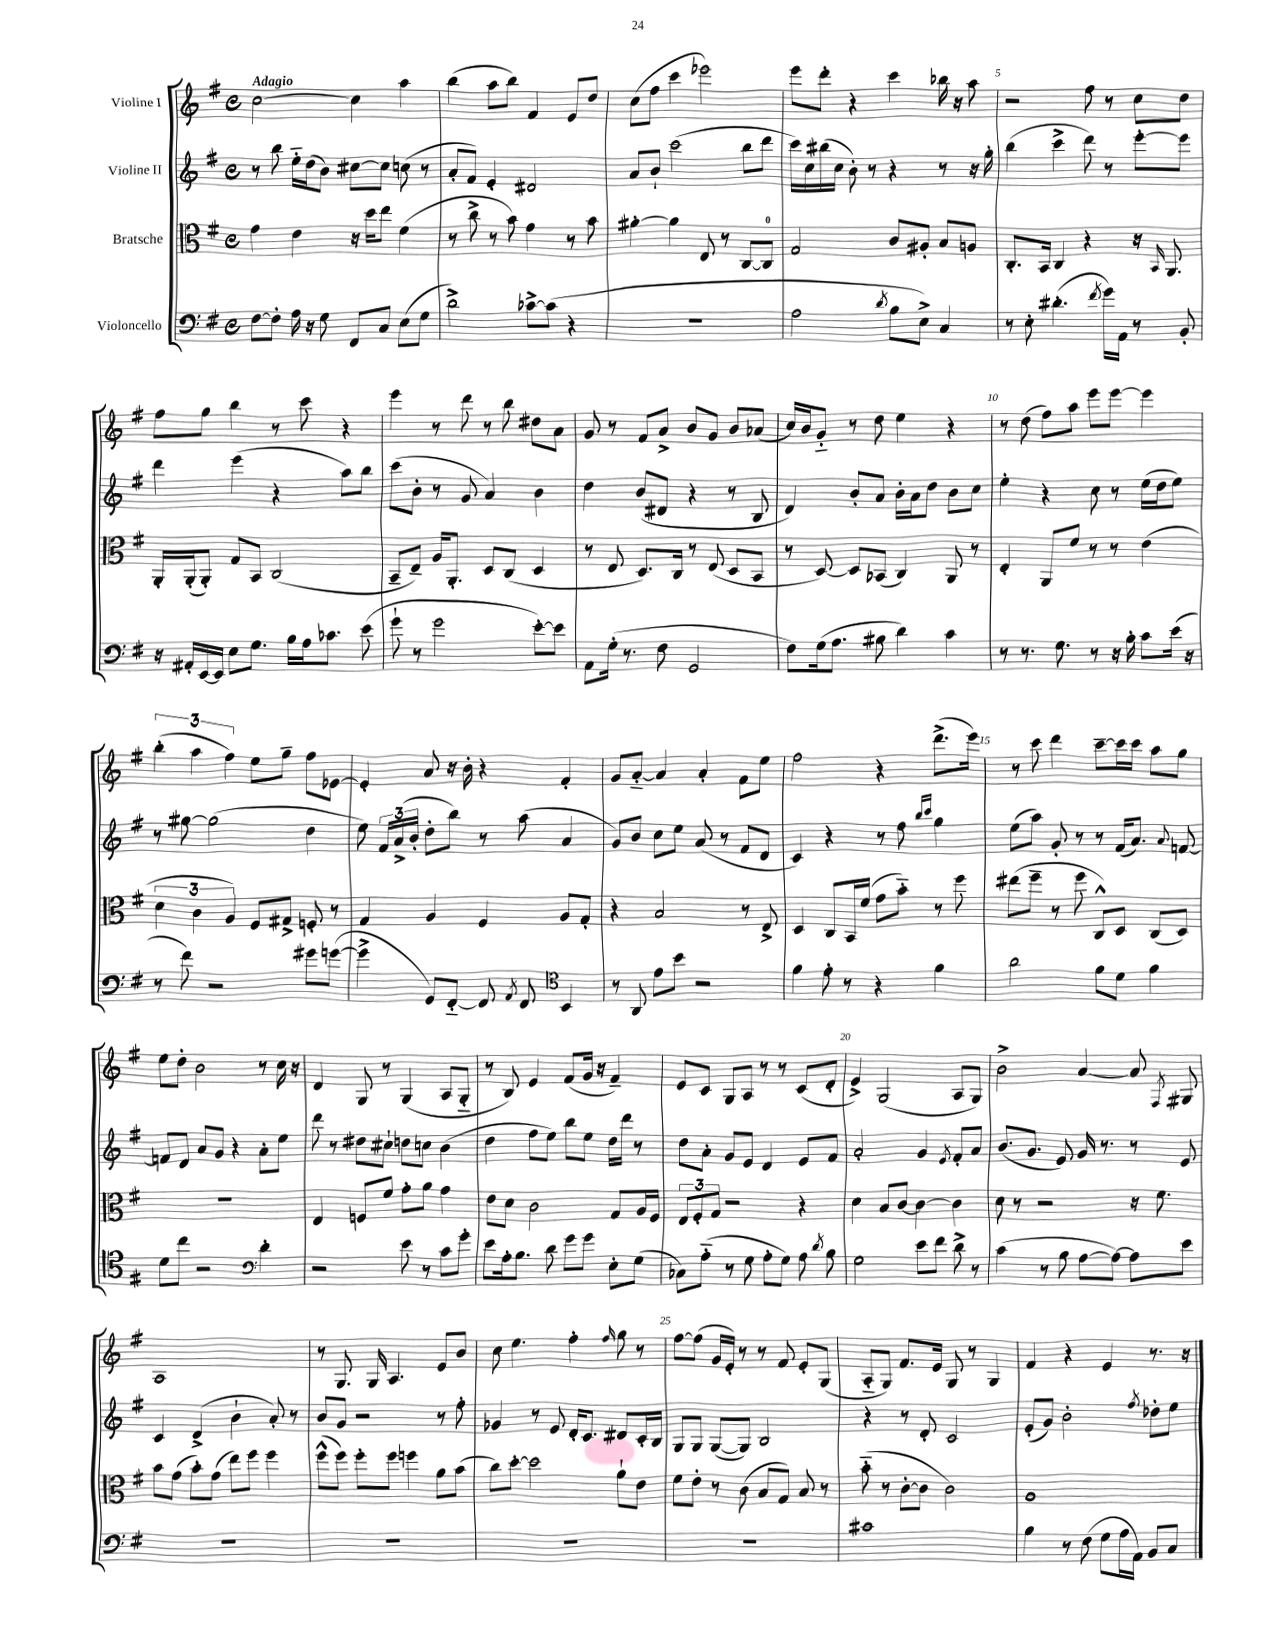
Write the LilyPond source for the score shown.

<<
\new StaffGroup <<
\new Staff = "s0" \with { instrumentName = "Violine I" } {
    \clef treble \key g \major \defaultTimeSignature \time 4/4 \tempo "Adagio"
    \autoBeamOff c''2~ c''4 a''4 |
    b''4( a''8[ b''8]) fis'4 e'8[ d''8] |
    c''8[( fis''8] c'''4 ees'''2) |
    e'''8[ d'''8]-. r4 c'''4 bes''16 r16 a''8 |
    r2 fis''8 r8 c''8[ d''8] |
    fis''8[ g''8] b''4 r8 c'''8 r4 |
    e'''4 r8 d'''8 r8 b''8 dis''8[ a'8] |
    g'8 r8 fis'8[ a'8]-> b'8[ g'8] b'8[ aes'8]( |
    c''16[) b'16 g'8]-_ r8 d''8 e''4 r4 |
    r8 d''8( fis''8[) a''8] e'''8[ e'''8]~ e'''4 |
    \tuplet 3/2 { b''4-.( a''4 fis''4) } e''8[ g''8]-- fis''8[ ees'8]~ |
    ees'4-. a'8 r16 b'16-. r4 fis'4-. |
    g'8[ a'8]~-_ a'4 a'4-. fis'8[ e''8] |
    fis''2 r4 d'''8.[->( e'''16]) |
    r8 c'''8 d'''4 c'''8[~-- c'''16 c'''16] a''8[ g''8] |
    e''8[ d''8]-. b'2 r8 c''16 r16 |
    d'4 g8 r8 g4( a8[ g8]-_ |
    r8 b8) e'4 fis'8[( g'16] r16 fis'4--) |
    e'8[ c'8] g8[ a8] r8 r8 c'8[( d'8]-. |
    e'4->) g2( a8[ g8]) |
    b'2-> a'4~ a'8 \acciaccatura { fis8 } gis8 |
    a1 |
    r8 g8. g16 a4. e'8[ b'8] |
    c''8 e''4. fis''4-. \grace { fis''16 } g''8 r8 |
    fis''8[~ fis''8]( g'16[ e'16]-.) r8 r8 fis'8 e'8[-. g8]( |
    a8[-_ g8]) fis'8.[ e'16] g8 r8 g4 |
    fis'4 r4 e'4 r8. r16 \bar "|." |
}
\new Staff = "s1" \with { instrumentName = "Violine II" } {
    \clef treble \key g \major \defaultTimeSignature \time 4/4
    \autoBeamOff r8 b''8 e''16[-_ d''16( b'8]) cis''8[~ cis''8] c''8( r8 |
    a'8[-. fis'8]) e'4-. dis'2 |
    a'8[ b'8]-! c'''2( b''8[ d'''8] |
    c'''16[) c''16 bis''16( c''16] b'8-.) r8 r4 r8 r16 g''16-. |
    b''4( c'''4-> d'''8) r8 e'''8[~-. e'''8] |
    d'''4 e'''4( r4 a''8[) b''8] |
    c'''8[( b'8]-. r8 g'8 a'4) b'4 |
    d''4 b'8[( dis'8] r4 r8 b8 |
    d'4) b'8[-. a'8] b'16[-. a'16 d''8] b'8[ c''8] |
    e''4-. r4 c''8 r8 e''16[( d''16 e''8]) |
    r8 gis''8~ gis''2( d''4 |
    e''8) \tuplet 3/2 { fis'16[ a'16->( b'16]-. } d''8[-. b''8]) r8 a''8( a'4 |
    g'8[) b'8] c''8[ e''8] a'8( r8 fis'8[ d'8] |
    c'4) r4 r8 fis''8 \grace { b''16[ c'''16] } g''4 |
    e''8[( a''8]) g'8-. r8 r8 fis'16[( a'8.]) \appoggiatura { a'8 } f'8~ |
    f'8[ d'8] a'8[ g'8] r4 a'8[-. e''8] |
    d'''8 r8 dis''8[ cis''8]-! d''8[ c''8] b'4( |
    d''4 fis''8[ e''8]) b''8[ e''8] d''16[ d'''16] r8 |
    d''8[ a'8]-. g'8[ e'8] d'4 e'8[ fis'8] |
    a'2-. g'4 \acciaccatura { e'8 } fis'8[-. a'8] |
    b'8.[( g'8.] e'8) g'16 r8. r8 e'8 |
    c'4 d'4->( b'4-! a'8-.) r8 |
    b'8[ g'8] r2 r8 fis''8-. |
    ges'4 r8 e'8 d'16[-. c'8.] dis'8[ c'16-. b16] |
    g8[ g8] g8[~( g8]) b2 |
    r4 r8 d'8-. c'2 |
    e'8[-.( g'8]) b'2-. \acciaccatura { fis''8 } des''8[-. e''8] \bar "|." |
}
\new Staff = "s2" \with { instrumentName = "Bratsche" } {
    \clef alto \key g \major \defaultTimeSignature \time 4/4
    \autoBeamOff g'4 e'4 r16 d''16[ e''8] fis'4( |
    r8 c''8-> r8 b'8) g'4 r8 b'8 |
    ais'4~-. ais'4 e8 r8 c8[~ c8]-0 |
    g2 c'8[ ais8]-. b8[ a8] |
    c8.[-. b,16] c4 r4 r16 \grace { b,16 } a,8. |
    a,16[-. a,16-.( a,8]-.) g8[ b,8] c2( |
    b,8[-- e8]--) a16[ a,8.]-. d8[ c8]( d4 |
    r8 e8 d8.[) c16] r8 e8( d8[ b,8] |
    r8 d8~) d8[ bes,8]( c4) a,8 r8 |
    e4-. a,8[ fis'8] r8 r8 e'4( |
    \tuplet 3/2 { d'4 c'4 a4) } fis8[ gis8]-> f8-. r8 |
    g4 a4 fis4 a8[ g8]-. |
    r4 b2 r8 e8-> |
    d4 c8[ b,16 fis'16]( g'8[ b'8]-_) r8 fis''8 |
    eis''8[( fis''8]-- r8 fis''8 c8[-^) d8] c8[( d8]) |
    R1 |
    e4 f8[ fis'8] g'8[-. a'8] g'4 |
    e'8[ d'8] c'2 g8[ a16 fis16] |
    \tuplet 3/2 { e8[ fis8-. g8] } r2 r4 |
    d'4 b8[ c'8]~ c'4~ c'4 |
    d'8 r8 r2 r16 fis'8. |
    b'8[ g'8]( b'8[-.) g'8]( e''8[) fis''8] fis''4 |
    fis''8[-^( fis''8]) fis''8[-. fis''8] f''4 a'8[ b'8]( |
    c''8[) d''8]~-. d''2 a'8[-! e'8] |
    fis'8[ e'8]-. r8 c'8( b8[ g8]) b8 r8 |
    b'8-_( r8 c'8[~-. c'8] c'2) |
    a1 \bar "|." |
}
\new Staff = "s3" \with { instrumentName = "Violoncello" } {
    \clef bass \key g \major \defaultTimeSignature \time 4/4
    \autoBeamOff fis8[~ fis8]-. a16 r16 g8 fis,8[ c8] e8[( g8] |
    d'2->) ces'8[~-> ces'8]( r4 |
    R1 |
    a2 \acciaccatura { d'8 } b8[ e8]->) c4 |
    r8 e8-. dis'4.-.( \acciaccatura { fis'8 } g'16[) a,16] r8 b,8-. |
    r16 ais,16[-. e,16~ e,16] e8[ g8.] b16[ a16 ces'8.] e'8( |
    g'8-! r8 g'2 e'8[~-.) e'8] |
    a,8[ g16]-.( r8. fis8 g,2 |
    fis8[) g16( a8.] bis8 d'4) c'4 |
    r8 r8. g8. r8 r16 b16-. c'8[ e'16]( r16 |
    r8 fis'8) r2 gis'8[ g'8]~( |
    g'4-> g,8[) fis,8]~-_ fis,8 \acciaccatura { a,8 } fis,8 \clef tenor b,4 |
    r8 a,8 e'8[ b'8] r2 |
    fis'4 e'8-. r8 r4 fis'4 |
    a'2 fis'8[ d'8] fis'4 |
    d'8[ c''8] r2 \clef bass d'4-. |
    r2 e'8 r8 c'8[ g'8]-. |
    e'8[ a16-. b8.] d'8 g'8[ g'8] e8[-. g8]( |
    ces8[) a8]-_( r8 g8 a8[-. g8]) a8 \acciaccatura { d'8 } b8 |
    g2 e'8[ fis'8] d'8-> r8 |
    c'4( r8 b8 a8[~ a8]~) a8[ e'8] |
    R1 |
    R1 |
    R1 |
    r1 |
    cis'1 |
    b4 r8 fis8( g8[ a16 a,16]) b,8[ c8] \bar "|." |
}
>>
>>
\layout { \context { \Score \override BarNumber.break-visibility = ##(#f #t #t) barNumberVisibility = #(every-nth-bar-number-visible 5) } }
